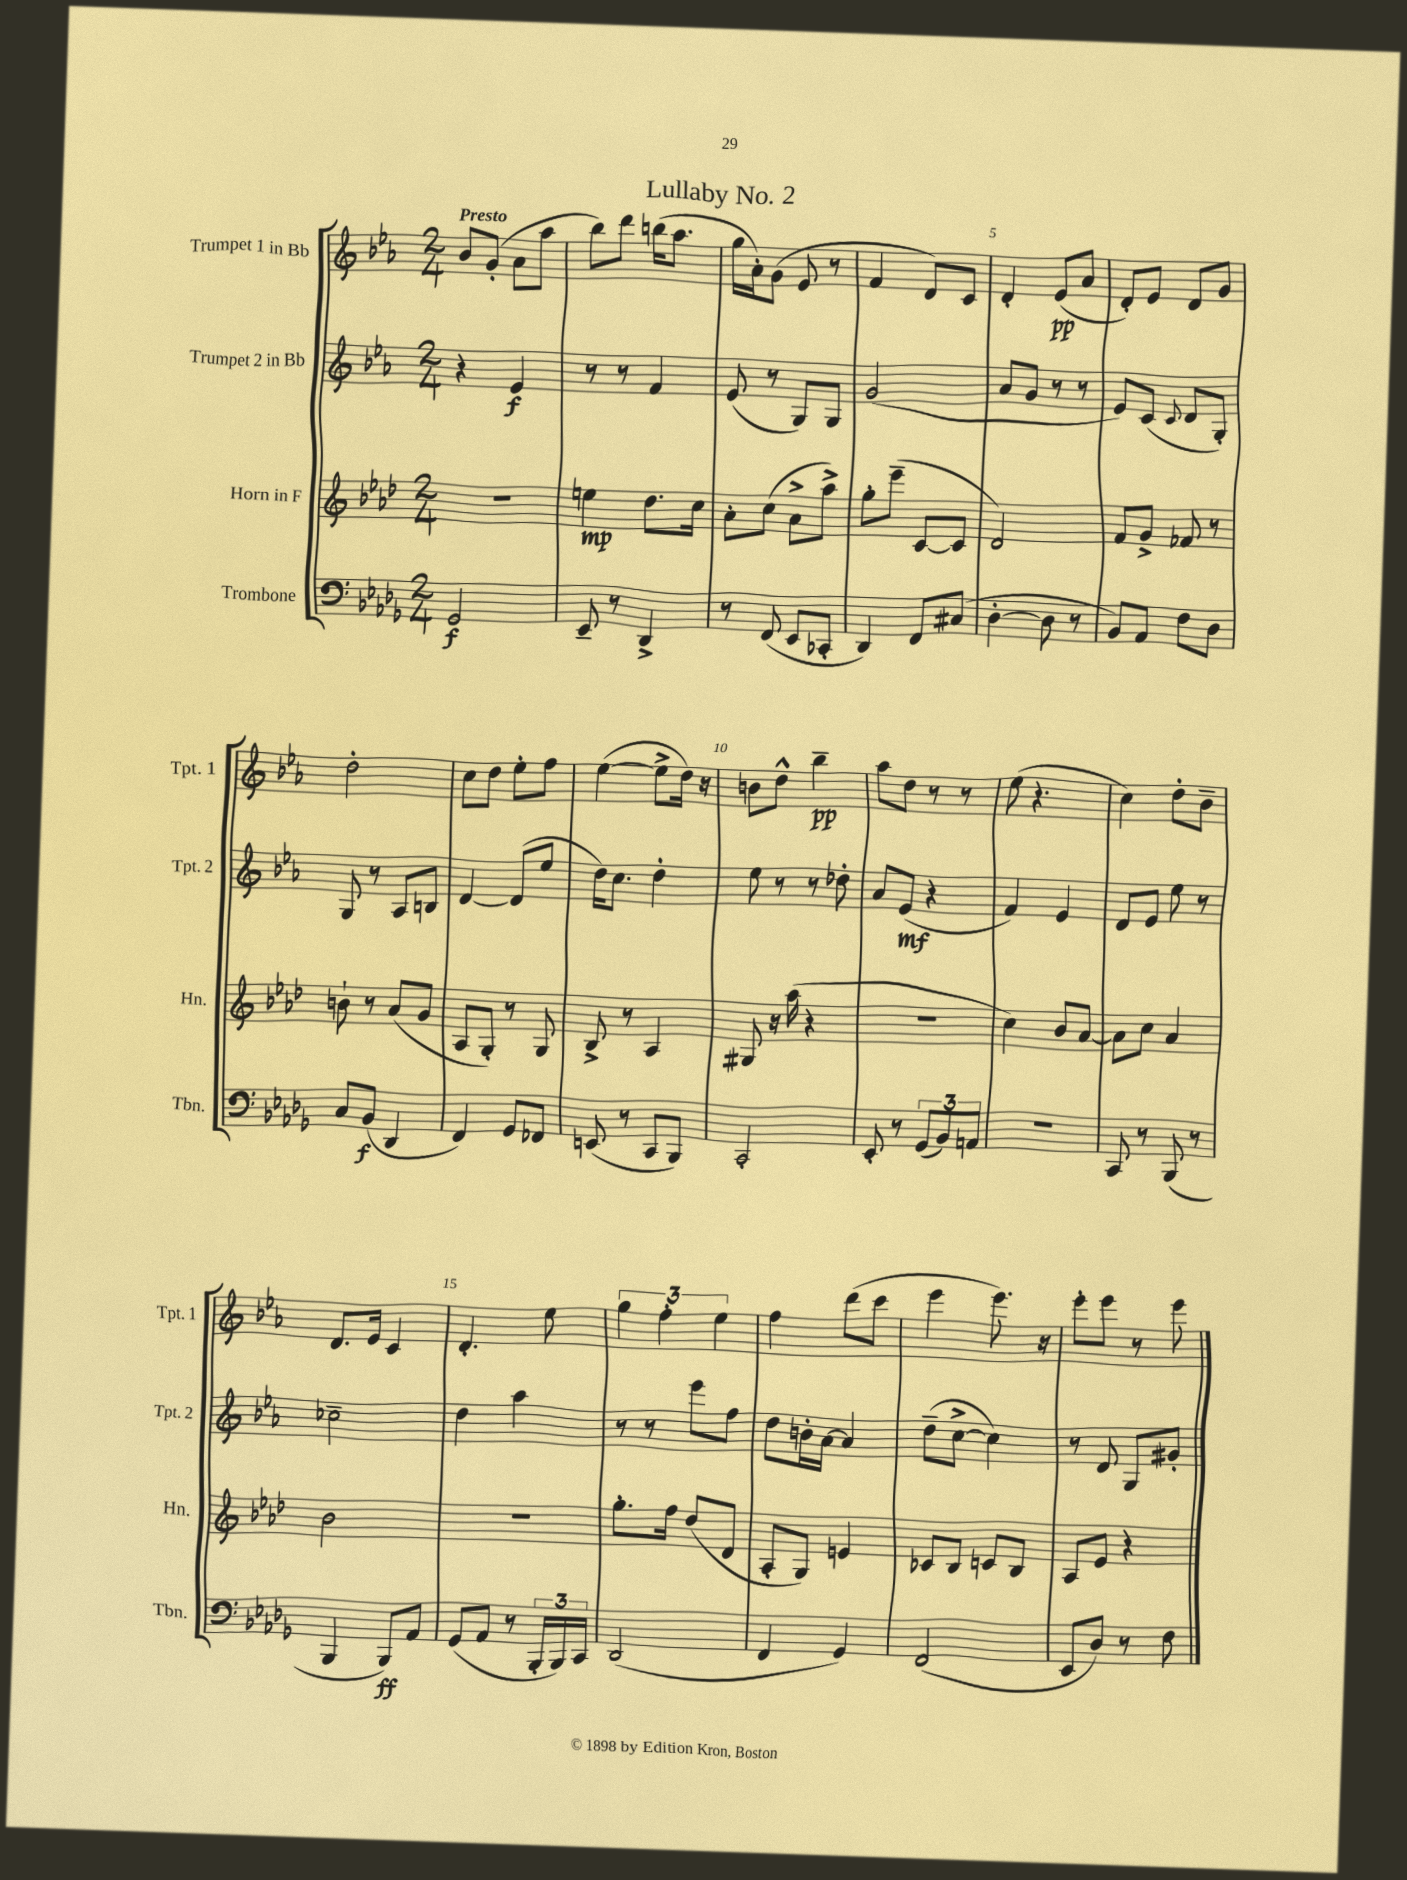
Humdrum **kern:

**kern	**dynam	**kern	**dynam	**kern	**dynam	**kern	**dynam
*part4	*part4	*part3	*part3	*part2	*part2	*part1	*part1
*staff4	*staff4	*staff3	*staff3	*staff2	*staff2	*staff1	*staff1
*I"Trombone	*	*I"Horn in F	*	*I"Trumpet 2 in Bb	*	*I"Trumpet 1 in Bb	*
*I'Tbn.	*	*I'Hn.	*	*I'Tpt. 2	*	*I'Tpt. 1	*
*clefF4	*	*clefG2	*	*clefG2	*	*clefG2	*
*k[b-e-a-d-g-]	*	*k[b-e-a-d-]	*	*k[b-e-a-]	*	*k[b-e-a-]	*
*M2/4	*	*M2/4	*	*M2/4	*	*M2/4	*
=1	=1	=1	=1	=1	=1	=1	=1
!	!	!	!	!	!	!LO:TX:a:B:t=Presto	!
2GG-/	f	2r	.	4r	.	8b-/L	.
.	.	.	.	.	.	(8g'/J	.
.	.	.	.	4e-/	f	8a-\L	.
.	.	.	.	.	.	8aa-\J	.
=2	=2	=2	=2	=2	=2	=2	=2
8EE-~/	.	4een\	mp	8r	.	8bb-\L)	.
8r	.	.	.	8r	.	8ddd\J	.
4DD-^/	.	8.dd-\L	.	4f/	.	(16bbn\KL	.
.	.	.	.	.	.	8.aa-\J	.
.	.	16cc\Jk	.	.	.	.	.
=3	=3	=3	=3	=3	=3	=3	=3
8r	.	8a-'\L	.	(8e-/	.	16gg\LL	.
.	.	.	.	.	.	16a-'\J)	.
(8FF/	.	(8cc\J	.	8r	.	(8g\J	.
8EE-/L	.	8a-^\L	.	8G/L)	.	8e-/	.
8CC-X'/J	.	8aa-^\J)	.	8G/J	.	8r	.
=4	=4	=4	=4	=4	=4	=4	=4
4DD-/)	.	8gg'\L	.	(2g/	.	4f/	.
.	.	(8eee-~\J	.	.	.	.	.
8FF/L	.	[8c/L	.	.	.	8d/L)	.
(8C#X/J	.	8c/J]	.	.	.	8c/J	.
=5	=5	=5	=5	=5	=5	=5	=5
[4D-'\	.	2d-/)	.	8a-/L	.	4d'/	.
.	.	.	.	8g/J	.	.	.
8D-\]	.	.	.	8r	.	(8e-/L	pp
8r	.	.	.	8r	.	8a-/J	.
=6	=6	=6	=6	=6	=6	=6	=6
8BB-/L)	.	8f/L	.	8e-/L)	.	8d'/L)	.
8AA-/J	.	8g^/J	.	(8c/J	.	8e-/J	.
.	.	.	.	8qqc/	.	.	.
8F\L	.	8f-X/	.	8d/L	.	8d/L	.
8D-\J	.	8r	.	8G'/J)	.	8g/J	.
!!LO:LB:g=z
=7	=7	=7	=7	=7	=7	=7	=7
8C/L	.	8bn`\	.	8G/	.	2dd'\	.
(8BB-/J	f	8r	.	8r	.	.	.
4DD-/	.	(8a-/L	.	8A-/L	.	.	.
.	.	8g/J	.	8Bn/J	.	.	.
=8	=8	=8	=8	=8	=8	=8	=8
4FF/)	.	8A-/L	.	[4d/	.	8cc\L	.
.	.	8G'/J)	.	.	.	8dd\J	.
8GG-/L	.	8r	.	(8d/L]	.	8ee-'\L	.
8FF-X/J	.	8G/	.	8ee-/J	.	8ff\J	.
=9	=9	=9	=9	=9	=9	=9	=9
(8EEn/	.	8B-^/	.	16dd\KL)	.	([4ee-\	.
.	.	.	.	8.cc\J	.	.	.
8r	.	8r	.	.	.	.	.
8CC/L	.	4A-/	.	4dd'\	.	8ee-^\L]	.
8BBB-/J)	.	.	.	.	.	16dd\Jk)	.
.	.	.	.	.	.	16r	.
=10	=10	=10	=10	=10	=10	=10	=10
2CC'/	.	8G#X/	.	8ee-\	.	8bn\L	.
.	.	16r	.	8r	.	8dd^^\J	.
.	.	(16aa-\	.	.	.	.	.
.	.	4r	.	8r	.	4bb-~\	pp
.	.	.	.	8dd-X'\	.	.	.
=11	=11	=11	=11	=11	=11	=11	=11
8EE-'/	.	2r	.	8a-/L	.	8aa-\L	.
8r	.	.	.	(8e-/J	mf	8dd\J	.
(12GG-/L	.	.	.	4r	.	8r	.
12BB-/)	.	.	.	.	.	.	.
.	.	.	.	.	.	8r	.
12AAn/J	.	.	.	.	.	.	.
=12	=12	=12	=12	=12	=12	=12	=12
2r	.	4cc\)	.	4f/)	.	(8ee-\	.
.	.	.	.	.	.	4.r	.
.	.	8b-/L	.	4e-/	.	.	.
.	.	[8a-/J	.	.	.	.	.
=13	=13	=13	=13	=13	=13	=13	=13
8CC/	.	8a-\L]	.	8d/L	.	4cc\)	.
8r	.	8cc\J	.	8e-/J	.	.	.
(8BBB-/	.	4a-/	.	8ee-\	.	8dd'\L	.
8r	.	.	.	8r	.	8b-~\J	.
!!LO:LB:g=z
=14	=14	=14	=14	=14	=14	=14	=14
4BBB-/	.	2b-\	.	2cc-X~\	.	8.d/L	.
.	.	.	.	.	.	16e-/Jk	.
8BBB-/L)	ff	.	.	.	.	4c/	.
8AA-/J	.	.	.	.	.	.	.
=15	=15	=15	=15	=15	=15	=15	=15
(8GG-/L	.	2r	.	4dd\	.	4.d'/	.
8AA-/J	.	.	.	.	.	.	.
8r	.	.	.	4aa-\	.	.	.
24BBB-'/LL	.	.	.	.	.	8ee-\	.
24BBB-/)	.	.	.	.	.	.	.
24CC/JJ	.	.	.	.	.	.	.
=16	=16	=16	=16	=16	=16	=16	=16
(2DD-/	.	8.gg'\L	.	8r	.	6gg\	.
.	.	.	.	8r	.	.	.
.	.	.	.	.	.	6ff'\	.
.	.	16ff\Jk	.	.	.	.	.
.	.	(8dd-/L	.	8eee-\L	.	.	.
.	.	.	.	.	.	6ee-\	.
.	.	8d-/J	.	8ff\J	.	.	.
=17	=17	=17	=17	=17	=17	=17	=17
4FF/	.	8A-'/L	.	8dd\L	.	4ff\	.
.	.	8G/J)	.	16bn'\L	.	.	.
.	.	.	.	[16a-\JJ	.	.	.
4GG-/)	.	4en/	.	4a-/]	.	(8ddd\L	.
.	.	.	.	.	.	8ccc\J	.
=18	=18	=18	=18	=18	=18	=18	=18
(2FF/	.	8c-X/L	.	(8dd~\L	.	4eee-\	.
.	.	8B-/J	.	[8cc^\J	.	.	.
.	.	8cn/L	.	4cc\])	.	8.eee-\)	.
.	.	8B-/J	.	.	.	.	.
.	.	.	.	.	.	16r	.
=19	=19	=19	=19	=19	=19	=19	=19
8EE-/L	.	8A-/L	.	8r	.	8eee-'\L	.
8D-/J)	.	8e-/J	.	8d/	.	8eee-\J	.
8r	.	4r	.	8G/L	.	8r	.
8F\	.	.	.	8g#X'/J	.	8eee-\	.
==	==	==	==	==	==	==	==
*-	*-	*-	*-	*-	*-	*-	*-
